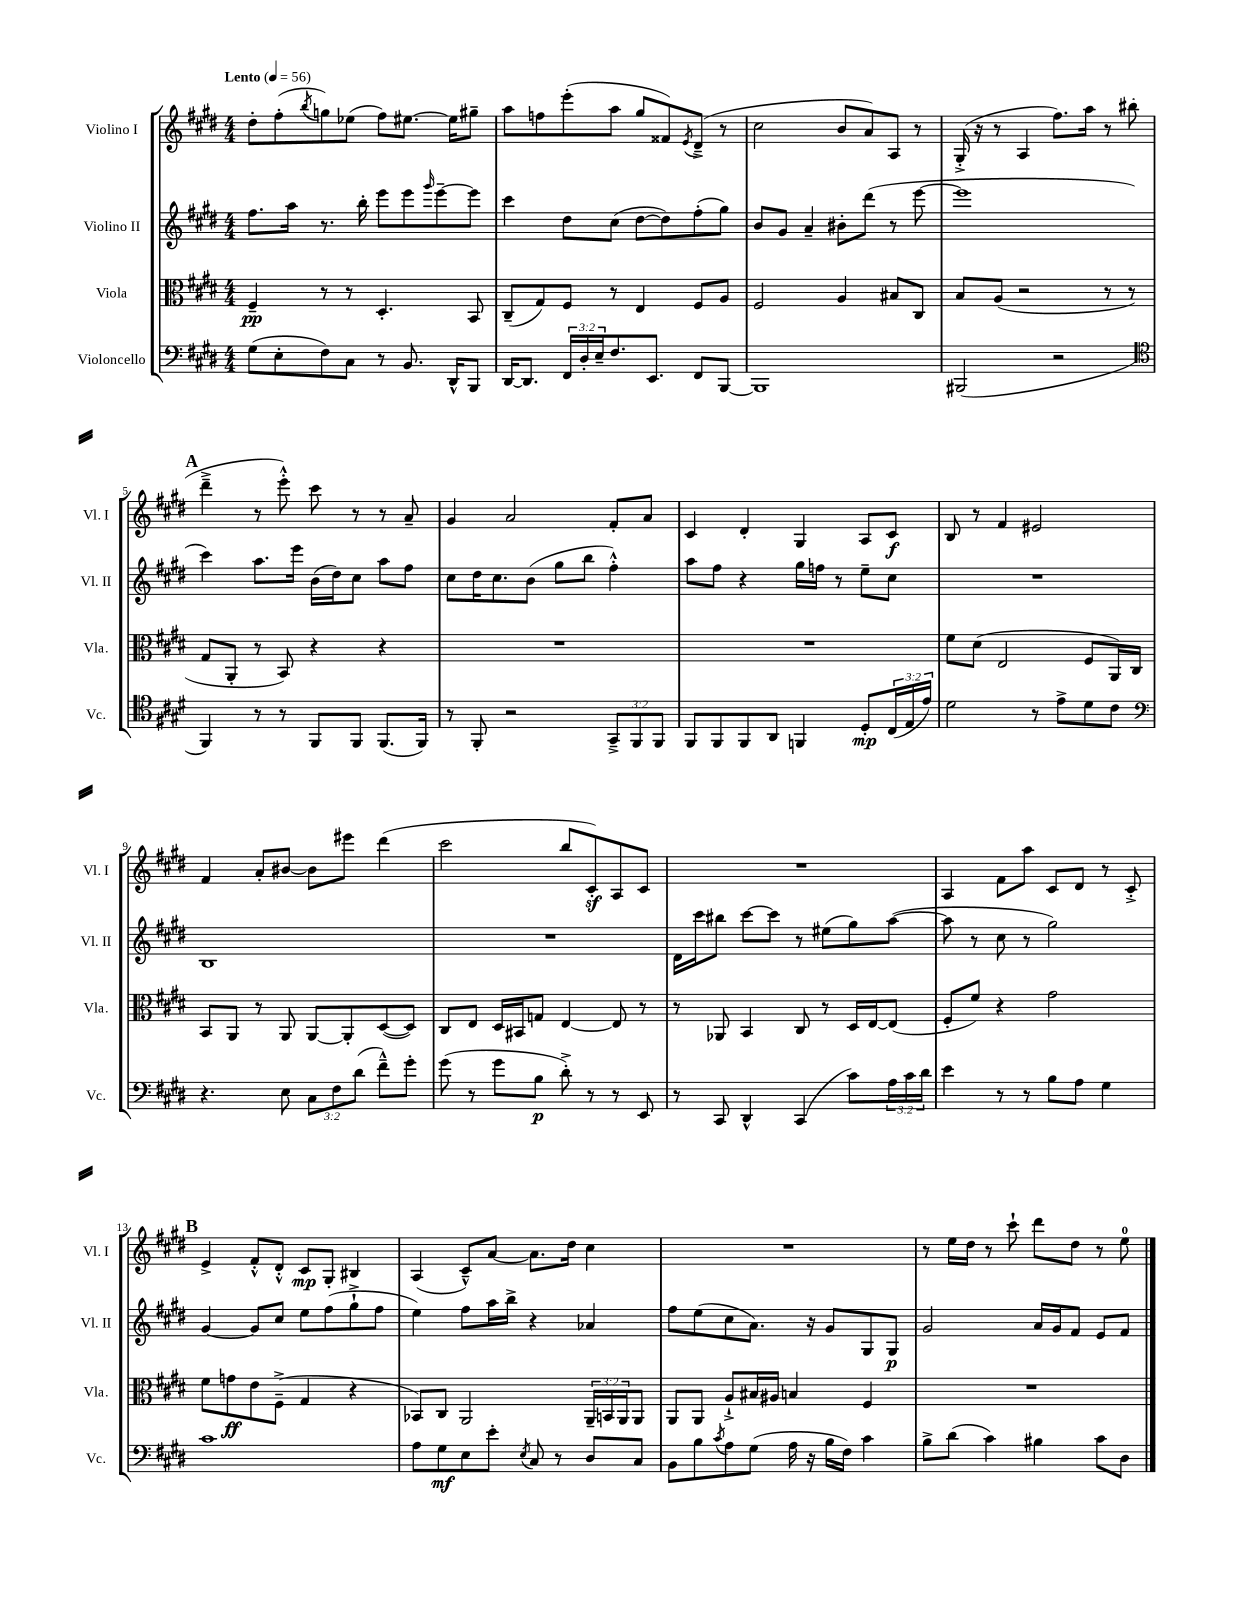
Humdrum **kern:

**kern	**kern	**kern	**kern
*staff4	*staff3	*staff2	*staff1
*clefF4	*clefC3	*clefG2	*clefG2
*k[f#c#g#d#]	*k[f#c#g#d#]	*k[f#c#g#d#]	*k[f#c#g#d#]
*M4/4	*M4/4	*M4/4	*M4/4
*MM56	*MM56	*MM56	*MM56
(8G#\L	4F#~/	8.ff#\L	8dd#'\L
8E'\	.	.	(8ff#'\
.	.	16aa\Jk	.
.	.	.	8qbb/
8F#\)	8r	8.r	8gg\)
8C#\J	8r	.	(8ee-\J
.	.	16bb'\	.
8r	4.D#'/	8eee\L	8ff#\L)
8.BB/	.	8eee\	[8.ee#\J
.	.	16qqggg#/	.
.	.	[8eee~\	.
16DD#^^/LK	.	.	16ee#\]LK
8BBB/J	8BB/	8eee\]J	8gg#~\J
=	=	=	=
[16DD#/LK	(8C#~/L	4ccc#\	8aa\L
8.DD#/]J	.	.	.
.	8G#/)	.	8ff\
24FF#/LL	8F#/J	8dd#\L	(8eee'\
24D#'/	.	.	.
24E~/J	.	.	.
8.F#/	8r	(8cc#\J	8aa\J
.	4E/	[8dd#\L	8gg#/L
8.EE/J	.	.	.
.	.	8dd#\])	8f##/)
.	.	.	8qe/
8FF#/L	8F#/L	(8ff#'\	(8d#~^/J
[8BBB/J	8A/J	8gg#\J)	8r
=	=	=	=
1BBB]	2F#/	8b/L	2cc#\
.	.	8g#/J	.
.	.	4a~/	.
.	4A/	8b#'\L	8b/L
.	.	(8ddd#\J	8a/)
.	8B#/L	8r	8A/J
.	8C#/J	[8eee\	8r
=	=	=	=
(2BBB#/	8B/L	1eee]	(16G#'^/
.	.	.	16r
.	(8A/J	.	8r
.	2r	.	4A/
2r	.	.	8.ff#\L)
.	.	.	16aa\Jk
.	8r	.	8r
.	8r	.	(8bb#\
=	=	=	=
*clefC4	*	*	*
4FF#/)	8G#/L	4ccc#\)	4ddd#~^\
.	8AA'/J	.	.
8r	8r	8.aa\L	8r
8r	8BB/)	.	8eee'^^\)
.	.	16eee\Jk	.
8FF#/L	4r	(16b\LL	8ccc#\
.	.	16dd#\J)	.
8FF#/J	.	8cc#\J	8r
(8.FF#/L	4r	8aa\L	8r
.	.	8ff#\J	8a~/
16FF#/Jk)	.	.	.
=	=	=	=
8r	1r	8cc#\L	4g#/
8FF#'/	.	16dd#\K	.
.	.	8.cc#\	.
2r	.	.	2a/
.	.	(8b\J	.
.	.	8gg#\L	.
.	.	8bb\J	.
12GG#~^/L	.	4ff#'^^\)	8f#'/L
12FF#/	.	.	.
.	.	.	8a/J
12FF#/J	.	.	.
=	=	=	=
8FF#/L	1r	8aa\L	4c#/
8FF#/	.	8ff#\J	.
8FF#/	.	4r	4d#'/
8AA/J	.	.	.
4FF/	.	16gg#\LL	4G#/
.	.	16ff\JJ	.
.	.	8r	.
8D#'/L	.	8ee~\L	8A/L
(24C#/L	.	8cc#\J	8c#/J
24E/	.	.	.
24e/JJ)	.	.	.
=	=	=	=
2d#\	8f#\L	1r	8B/
.	(8d#\J	.	8r
.	2E/	.	4f#/
8r	.	.	2e#/
8e^\L	.	.	.
8d#\	8F#/L	.	.
8c#\J	16AA/L)	.	.
.	16C#/JJ	.	.
=	=	=	=
*clefF4	*	*	*
4.r	8BB/L	1B	4f#/
.	8AA/J	.	.
.	8r	.	8a'/L
8E\	8AA/	.	[8b#/J
12C#\L	[8AA/L	.	8b#\]L
12F#\	.	.	.
.	8AA'/]	.	8eee#\J
(12d#\J	.	.	.
8f#~^^\L)	([8D#/	.	(4ddd#\
8g#'\J	8D#/]J)	.	.
=	=	=	=
(8g#\	8C#/L	1r	2ccc#\
8r	8E/J	.	.
8g#\L	16D#/LL	.	.
.	16BB#/J	.	.
8B\J	8G/J	.	.
8d#'^\)	[4E/	.	8bb/L
8r	.	.	8c#'/)
8r	8E/]	.	8A/
8EE/	8r	.	8c#/J
=	=	=	=
8r	8r	16d#\LL	1r
.	.	16ccc#\J	.
8CC#/	8AA-/	8bb#\J	.
4DD#^^/	4BB/	[8ccc#\L	.
.	.	8ccc#\]J	.
(4CC#/	8C#/	8r	.
.	8r	(8ee#\L	.
8c#\L)	16D#/LL	8gg#\)	.
.	[16E/J	.	.
24A\L	(8E/]J	([8aa\J	.
24c#\	.	.	.
24d#\JJ	.	.	.
=	=	=	=
4e\	8F#'/L	8aa\]	4A/
.	8f#/J)	8r	.
8r	4r	8cc#\	8f#\L
8r	.	8r	8aa\J
8B\L	2g#\	2gg#\)	8c#/L
8A\J	.	.	8d#/J
4G#\	.	.	8r
.	.	.	8c#'^/
=	=	=	=
1c#	8f#\L	[4g#/	4e^/
.	8g\	.	.
.	8e\	8g#/]L	8f#'^^/L
.	(8F#~^\J	8cc#/J	8d#'^^/J
.	4G#/	8ee\L	8c#/L
.	.	(8ff#\	8G#'/J
.	4r	8gg#`^\	4B#/
.	.	8ff#\J	.
=	=	=	=
8A\L	8BB-/L)	4ee\)	(4A/
8G#\	8C#/J	.	.
8E\	2AA/	8ff#\L	8c#~^^/L)
8e'\J	.	16aa\L	[8a/J
.	.	16bb^\JJ	.
8qE/	.	.	.
8C#/	.	4r	8.a\]L
8r	.	.	.
.	.	.	16dd#\Jk
8D#/L	24AA~/LL	4a-/	4cc#\
.	24BB/	.	.
.	24AA/J	.	.
8C#/J	8AA/J	.	.
=	=	=	=
8BB\L	8AA/L	8ff#\L	1r
8B\	8AA/J	(8ee\	.
8qc#/	.	.	.
8A\	8A`^/L	8cc#\	.
(8G#\J	16B#/L	8.a\J)	.
.	16A#/JJ	.	.
16A\	4B/	.	.
16r	.	16r	.
16B\LL	.	8g#/L	.
16F#\JJ)	.	.	.
4c#\	4F#/	8G#/	.
.	.	8G#/J	.
=	=	=	=
8B^\L	1r	2g#/	8r
(8d#\J	.	.	16ee\LL
.	.	.	16dd#\JJ
4c#\)	.	.	8r
.	.	.	8ccc#`\
4B#\	.	16a/LL	8ddd#\L
.	.	16g#/J	.
.	.	8f#/J	8dd#\J
8c#\L	.	8e/L	8r
8D#\J	.	8f#/J	8ee\
==	==	==	==
*-	*-	*-	*-
